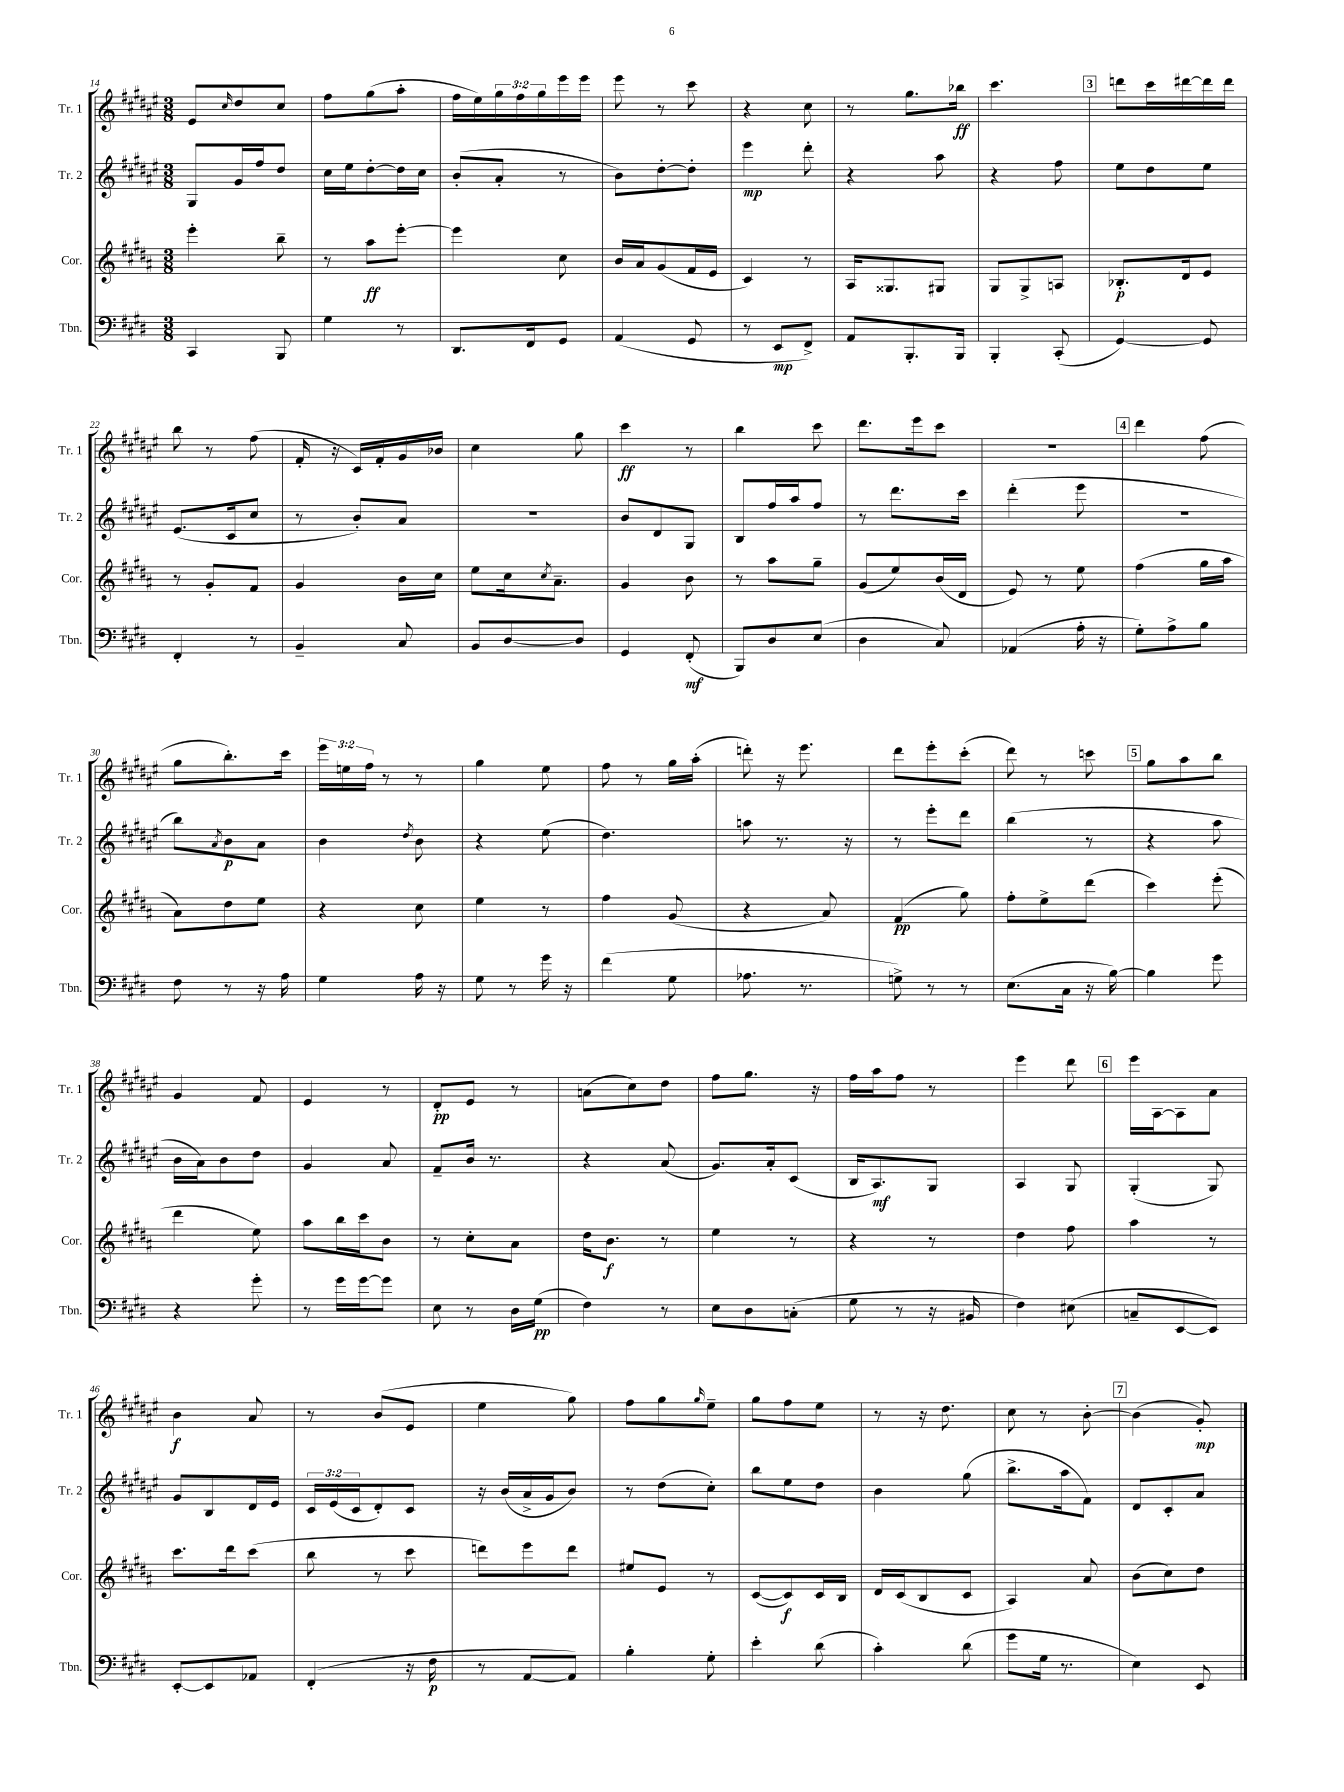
<<
\new StaffGroup <<
\new Staff = "s0" \with { instrumentName = "Tr. 1" shortInstrumentName = "Tr. 1" } {
    \clef treble \key fis \major \numericTimeSignature \time 3/8 \override Staff.TupletNumber.text = #tuplet-number::calc-fraction-text
    eis'8 \grace { cis''16 } dis''8 cis''8 |
    fis''8 gis''8( ais''8-. |
    fis''16 eis''16) \tuplet 3/2 { gis''16 fis''16 gis''16 } eis'''16 eis'''16 |
    eis'''8 r8 cis'''8 |
    r4 cis''8 |
    r8 gis''8. bes''16\ff |
    cis'''4. |
    \mark \markup { \box "3" } d'''8 cis'''16 dis'''16~ dis'''16 dis'''16 |
    b''8 r8 fis''8( |
    fis'16-. r16 cis'16) fis'16-. gis'16 bes'16 |
    cis''4 gis''8 |
    cis'''4\ff r8 |
    b''4 cis'''8 |
    dis'''8. eis'''16 cis'''8 |
    R4. |
    \mark \markup { \box "4" } dis'''4 fis''8( |
    gis''8 b''8.-.) cis'''16 |
    \tuplet 3/2 { eis'''16 e''16 fis''16 } r8 r8 |
    gis''4 eis''8 |
    fis''8 r8 gis''16 ais''16-.( |
    d'''8-.) r16 eis'''8. |
    dis'''8 eis'''8-. cis'''8-.( |
    dis'''8) r8 c'''8 |
    \mark \markup { \box "5" } gis''8 ais''8 b''8 |
    gis'4 fis'8 |
    eis'4 r8 |
    dis'8-.\pp eis'8 r8 |
    a'8( cis''8) dis''8 |
    fis''8 gis''8. r16 |
    fis''16 ais''16 fis''8 r8 |
    eis'''4 dis'''8 |
    \mark \markup { \box "6" } eis'''16 ais16~ ais8 ais'8 |
    b'4\f ais'8 |
    r8 b'8( eis'8 |
    eis''4 gis''8) |
    fis''8 gis''8 \grace { gis''16 } eis''8-- |
    gis''8 fis''8 eis''8 |
    r8 r16 dis''8. |
    cis''8 r8 b'8~-. |
    \mark \markup { \box "7" } b'4( gis'8-.\mp) \bar "|." |
}
\new Staff = "s1" \with { instrumentName = "Tr. 2" shortInstrumentName = "Tr. 2" } {
    \clef treble \key fis \major \numericTimeSignature \time 3/8 \override Staff.TupletNumber.text = #tuplet-number::calc-fraction-text
    gis8 gis'16 fis''16 dis''8 |
    cis''16 eis''16 dis''8~-. dis''16 cis''16 |
    b'8-.( ais'8-. r8 |
    b'8) dis''8~-. dis''8-. |
    eis'''4\mp dis'''8-. |
    r4 ais''8 |
    r4 fis''8 |
    \mark \markup { \box "3" } eis''8 dis''8 eis''8 |
    eis'8.( cis'16 cis''8 |
    r8 b'8-.) ais'8 |
    R4. |
    b'8 dis'8 gis8 |
    b8 fis''16 ais''16 fis''8 |
    r8 dis'''8. cis'''16 |
    dis'''4-.( eis'''8 |
    \mark \markup { \box "4" } R4. |
    b''8) \acciaccatura { ais'8 } b'8\p ais'8 |
    b'4 \acciaccatura { dis''8 } b'8 |
    r4 eis''8( |
    dis''4.) |
    a''8 r8. r16 |
    r8 eis'''8-. dis'''8 |
    b''4( r8 |
    \mark \markup { \box "5" } r4 ais''8 |
    b'16 ais'16) b'8 dis''8 |
    gis'4 ais'8 |
    fis'8-- b'16 r8. |
    r4 ais'8( |
    gis'8.) ais'16-. cis'8( |
    b16 ais8.\mf) gis8 |
    ais4 gis8 |
    \mark \markup { \box "6" } gis4-.( gis8) |
    gis'8 b8 dis'16 eis'16 |
    \tuplet 3/2 { cis'16 eis'16( cis'16 } dis'8-.) cis'8 |
    r16 b'16( ais'16-> gis'16 b'8) |
    r8 dis''8( cis''8-.) |
    b''8 eis''8 dis''8 |
    b'4 gis''8( |
    b''8.-> ais''16 fis'8) |
    \mark \markup { \box "7" } dis'8 cis'8-. ais'8 \bar "|." |
}
\new Staff = "s2" \with { instrumentName = "Cor." shortInstrumentName = "Cor." } {
    \clef treble \key b \major \numericTimeSignature \time 3/8
    e'''4-. b''8-- |
    r8 ais''8\ff e'''8~-. |
    e'''4 cis''8 |
    b'16 ais'16 gis'8( fis'16 e'16 |
    cis'4) r8 |
    ais16 gisis8. gis8 |
    gis8 gis8-> a8 |
    \mark \markup { \box "3" } bes8.-.\p dis'16 e'8 |
    r8 gis'8-. fis'8 |
    gis'4 b'16 cis''16 |
    e''8 cis''16 \acciaccatura { cis''8 } ais'8.-- |
    gis'4 b'8 |
    r8 ais''8 gis''8-- |
    gis'8( e''8) b'16( dis'16 |
    e'8) r8 e''8 |
    \mark \markup { \box "4" } fis''4( gis''16 ais''16 |
    ais'8) dis''8 e''8 |
    r4 cis''8 |
    e''4 r8 |
    fis''4 gis'8( |
    r4 ais'8) |
    fis'4\pp( gis''8) |
    fis''8-. e''8-> dis'''8( |
    \mark \markup { \box "5" } cis'''4) e'''8-.( |
    dis'''4 e''8) |
    ais''8 b''16 cis'''16 b'8 |
    r8 cis''8-. ais'8 |
    dis''16 b'8.\f r8 |
    e''4 r8 |
    r4 r8 |
    dis''4 fis''8 |
    \mark \markup { \box "6" } ais''4 r8 |
    cis'''8. dis'''16 cis'''8( |
    b''8 r8 cis'''8 |
    d'''8) e'''8 d'''8 |
    eis''8 e'8 r8 |
    cis'8~( cis'8\f) cis'16 b16 |
    dis'16 cis'16( b8 cis'8 |
    ais4) ais'8 |
    \mark \markup { \box "7" } b'8( cis''8) dis''8 \bar "|." |
}
\new Staff = "s3" \with { instrumentName = "Tbn." shortInstrumentName = "Tbn." } {
    \clef bass \key e \major \numericTimeSignature \time 3/8
    cis,4 b,,8 |
    gis4 r8 |
    dis,8. fis,16 gis,8 |
    a,4( gis,8 |
    r8 e,8\mp fis,8->) |
    a,8 b,,8.-. b,,16 |
    b,,4-. cis,8-.( |
    \mark \markup { \box "3" } gis,4~) gis,8 |
    fis,4-. r8 |
    b,4-- cis8 |
    b,8 dis8~ dis8 |
    gis,4 fis,8-.\mf( |
    b,,8) dis8 e8( |
    dis4 cis8) |
    aes,4( a16-. r16 |
    \mark \markup { \box "4" } gis8-.) a8-> b8 |
    fis8 r8 r16 a16 |
    gis4 a16 r16 |
    gis8 r8 gis'16 r16 |
    fis'4( gis8 |
    aes8. r8. |
    g8->) r8 r8 |
    e8.( cis16 r16 b16~) |
    \mark \markup { \box "5" } b4 gis'8 |
    r4 gis'8-. |
    r8 gis'16 gis'16~ gis'8 |
    e8 r8 dis16 gis16\pp( |
    fis4) r8 |
    e8 dis8 c8-.( |
    gis8 r8 r16 bis,16 |
    fis4) eis8( |
    \mark \markup { \box "6" } c8-- e,8~ e,8) |
    e,8~-. e,8 aes,8 |
    fis,4-.( r16 fis16\p |
    r8 a,8~ a,8) |
    b4-. gis8-. |
    e'4-. dis'8( |
    cis'4-.) dis'8( |
    gis'8 gis16 r8. |
    \mark \markup { \box "7" } e4) e,8 \bar "|." |
}
>>
>>
\layout { \context { \Score currentBarNumber = #14 } }
